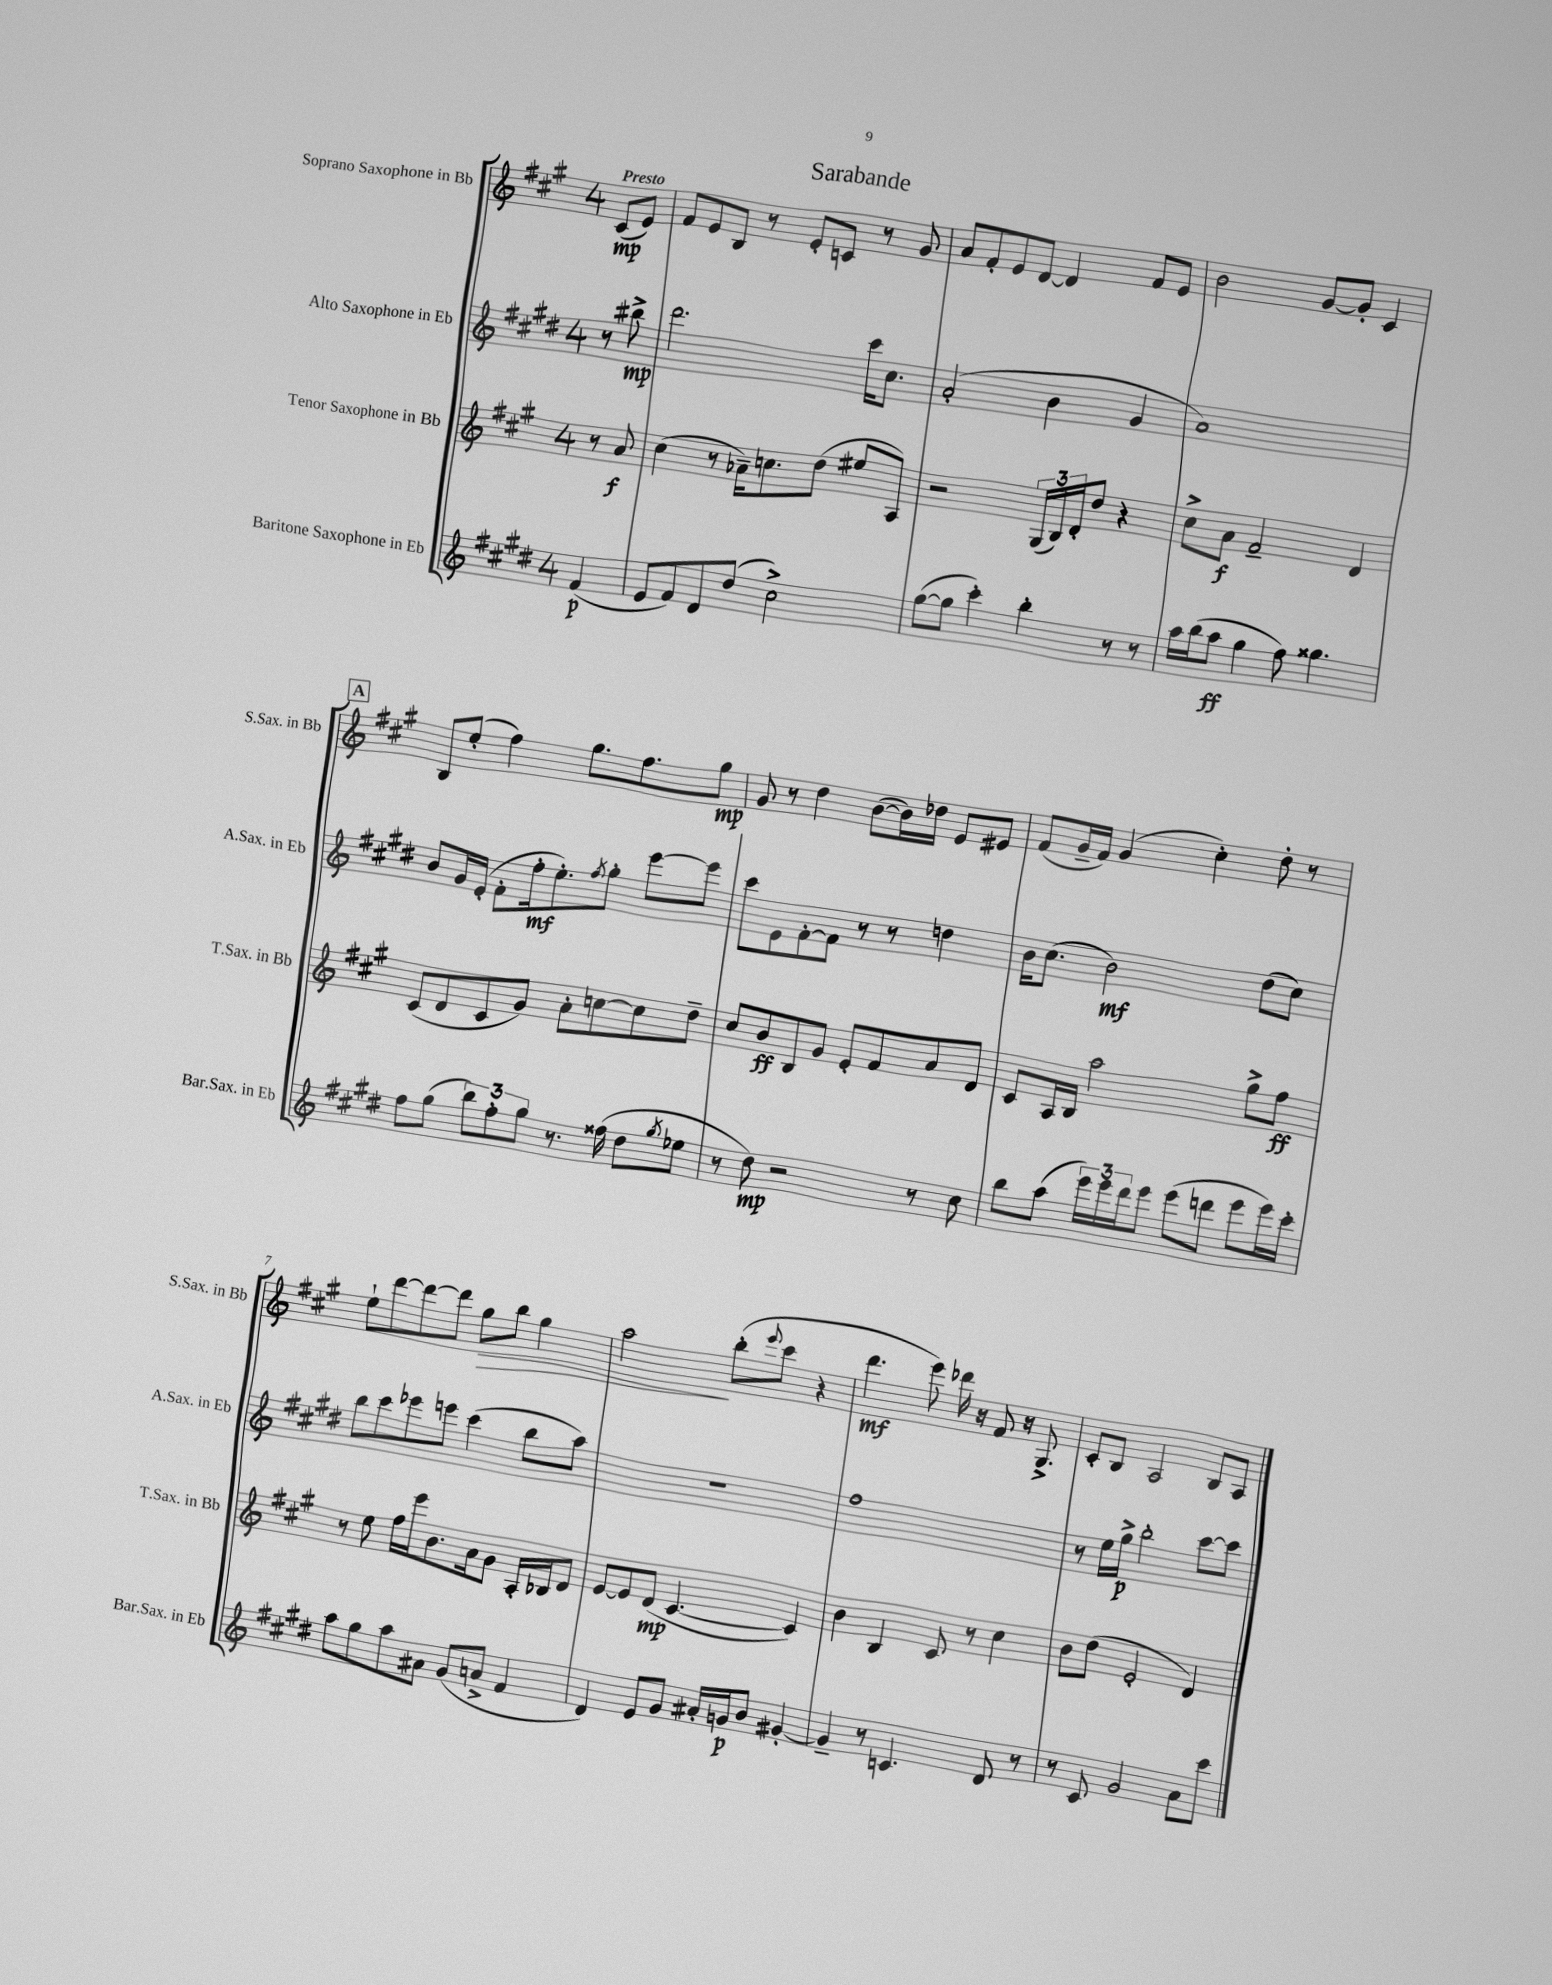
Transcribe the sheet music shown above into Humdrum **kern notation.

**kern	**kern	**kern	**kern
*staff4	*staff3	*staff2	*staff1
*clefG2	*clefG2	*clefG2	*clefG2
*k[f#c#g#d#]	*k[f#c#g#]	*k[f#c#g#d#]	*k[f#c#g#]
*M4/4	*M4/4	*M4/4	*M4/4
(4f#	8r	8r	(8c#
.	8a	8bb#^	8e)
=	=	=	=
8e	(4cc#	2.ddd#	8f#
8f#)	.	.	8e
8d#	8r	.	8B
(8dd#	16a-~)	.	8r
.	8.cc	.	.
2cc#^)	.	.	8e'
.	(8dd	.	8c
.	8ee#	16ccc#	8r
.	.	8.cc#	.
.	8A)	.	8g#
=	=	=	=
([8gg#	2r	(2a'	8a
8gg#]	.	.	8f#'
4ccc#')	.	.	8e
.	.	.	[8d
4bb'	(24G#	4b	4d]
.	24B)	.	.
.	24d'	.	.
.	8dd	.	.
8r	4r	4g#	8f#
8r	.	.	8e
=	=	=	=
16aa	8cc#^	1a)	2b
(16bb	.	.	.
8aa	8a	.	.
4gg#	2f#~	.	.
8ff#)	.	.	[8g#
4.gg##	.	.	8g#']
.	4d	.	4c#
=	=	=	=
8ff#	(8c#	8b	8B
(8gg#	8d	16g#	(8ee'
.	.	(16e'	.
12bb)	8c#	8f#'	4ff#)
12ff#'	.	.	.
.	8g#)	16ff#'	.
12gg#	.	.	.
.	.	8.ee')	.
8.r	8a'	.	8.gg#
.	.	8qff#	.
.	[8cc	8gg#'	.
(16ff##	.	.	8.ff#
8dd#	8cc]	[8eee	.
8qgg#	.	.	.
8ee-	8dd~	8eee]	8gg#
=	=	=	=
8r	8cc#	8ccc#	8g#
8dd#)	8b	8e	8r
2r	8B	[8f#'	4dd
.	8g#	8f#]	.
.	8e'	8r	([8b
.	8f#	8r	16b])
.	.	.	16dd-
8r	8a	4dd	8e
8cc#	8d	.	8e#
=	=	=	=
8bb	8c#	16b	(8f#
.	.	(8.cc#	.
(8aa	16A	.	16g#~
.	16B	.	16f#)
24eee)	2aa	2b)	(4g#
24eee	.	.	.
24ddd#	.	.	.
8eee	.	.	.
(8eee	.	.	4cc#')
8ddd	.	.	.
8eee	8gg#^	(8dd#	8dd'
16eee)	8ff#	8cc#)	8r
16ccc#'	.	.	.
=	=	=	=
8aa	8r	8bb	8ee`
8gg#	8ee	8ccc#	[8ddd
8aa	16ff#	8eee-	8ddd_
.	16eee	.	.
8a#	8.b	8eee	8ddd]
(8g#	.	(4ccc#	8gg#
.	16a	.	.
8a^	8g#	.	8bb
4f#	16A'	8bb	4gg#
.	16B-	.	.
.	8d	8aa)	.
=	=	=	=
4d#)	[8e	1r	2aa
.	8e]	.	.
8e	(8d	.	.
8g#	[4.c#	.	.
16a#'	.	.	(8bb'
16g	.	.	.
.	.	.	8qqeee
8b	.	.	8ccc#
[4g#'	4c#])	.	4r
=	=	=	=
4g#~]	4b	1ff#	4.ddd
8r	4B	.	.
4.c	.	.	8eee)
.	8c#	.	16ddd-
.	.	.	16r
.	8r	.	8f#
8d#	4cc#	.	16r
.	.	.	8.G#^
8r	.	.	.
=	=	=	=
8r	8b	8r	8c#'
8c#	(8dd	16ee	8B
.	.	16gg#^	.
2g#	2e'	2bb'	2A
8a	4d)	[8ccc#	8B
8ccc#	.	8ccc#]	8A
==	==	==	==
*-	*-	*-	*-
